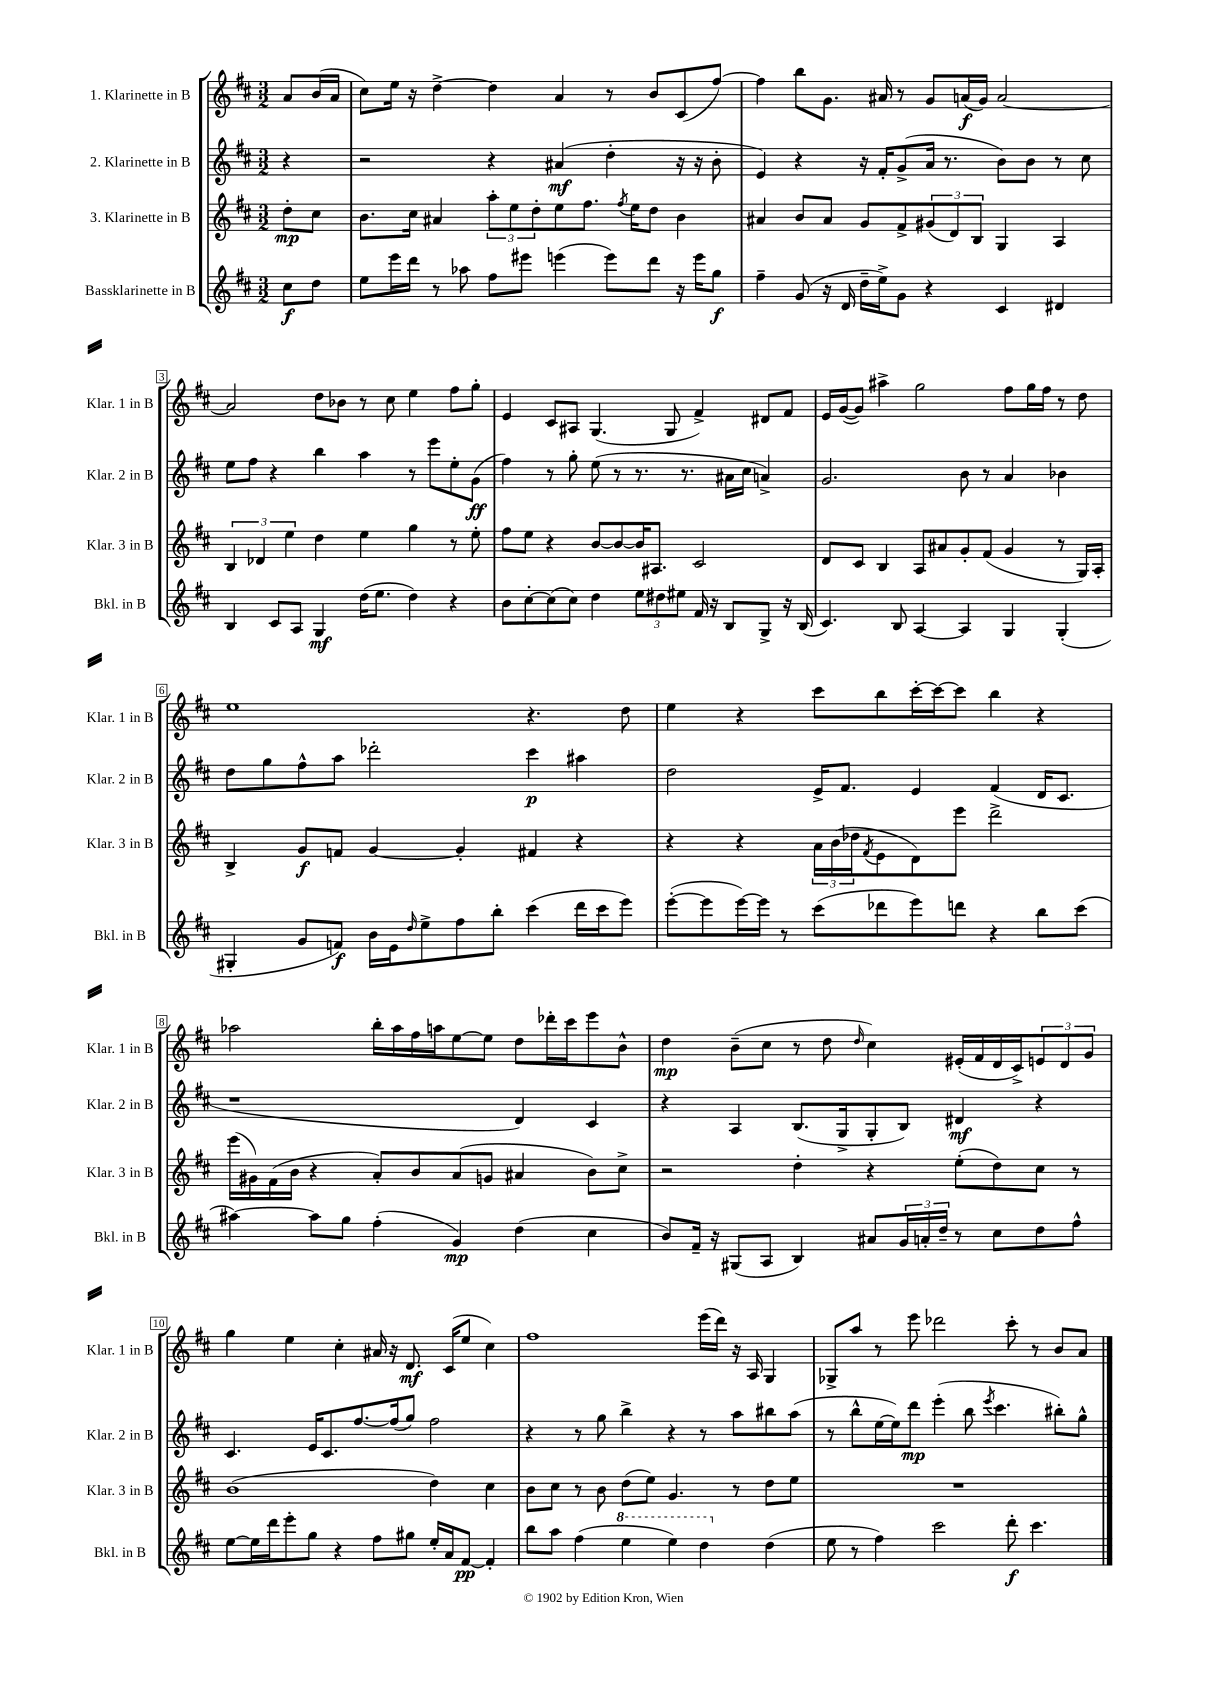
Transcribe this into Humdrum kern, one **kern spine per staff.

**kern	**kern	**kern	**kern
*staff4	*staff3	*staff2	*staff1
*clefG2	*clefG2	*clefG2	*clefG2
*k[f#c#]	*k[f#c#]	*k[f#c#]	*k[f#c#]
*M3/2	*M3/2	*M3/2	*M3/2
8cc#	8dd'	4r	8a
8dd	8cc#	.	(16b
.	.	.	16a
=	=	=	=
8ee	8.b	2r	8cc#)
16eee	.	.	16ee
16ddd	16cc#	.	16r
8r	4a#	.	[4dd^
8aa-	.	.	.
8ff#	12aa'	4r	4dd]
.	12ee	.	.
8eee#	.	.	.
.	12dd'	.	.
(4eee	8ee	(4a#	4a
.	8.ff#	.	.
8eee)	.	4dd'	8r
.	8qff#	.	.
.	16ee	.	.
8ddd	8dd	.	8b
16r	4b	16r	(8c#
16eee	.	16r	.
8gg	.	8b'	[8ff#)
=	=	=	=
4ff#~	4a#	4e)	4ff#]
(8g	8b	4r	8bb
16r	8a#	.	8.g
16d	.	.	.
16dd~	8g	16r	.
16ee^)	.	16f#'	16a#
8g	8f#^	(8g^	8r
4r	(12g#	16a	8g
.	.	8.r	.
.	12d)	.	.
.	.	.	(16a
.	12B	.	.
.	.	.	16g)
4c#	4G	8b)	[2a
.	.	8b	.
4d#	4A	8r	.
.	.	8cc#	.
=	=	=	=
4B	6B	8ee	2a]
.	.	8ff#	.
.	6d-	.	.
8c#	.	4r	.
.	6ee	.	.
8A	.	.	.
4G	4dd	4bb	8dd
.	.	.	8b-
(16dd	4ee	4aa	8r
8.ee	.	.	.
.	.	.	8cc#
4dd)	4gg	8r	4ee
.	.	8eee	.
4r	8r	8ee'	8ff#
.	8ee'	(8g	8gg'
=	=	=	=
8b	8ff#	4ff#)	4e
[8cc#'	8ee	.	.
(8cc#]	4r	8r	8c#
8cc#)	.	8gg'	8A#
4dd	[8b	(8ee	(4.G
.	8b_	8r	.
12ee	16b]	8.r	.
.	8.A#	.	.
12dd#	.	.	.
.	.	.	8G
12ee#	.	.	.
.	.	8.r	.
16f#	2c#	.	4f#^)
16r	.	.	.
8B	.	16a#	.
.	.	16cc#	.
8G^	.	4a^)	8d#
16r	.	.	8f#
(16B	.	.	.
=	=	=	=
4.c#)	8d	2.g	16e
.	.	.	([16g
.	8c#	.	8g])
.	4B	.	4aa#^
8B	.	.	.
[4A	8A	.	2gg
.	8a#	.	.
4A]	8g'	8b	.
.	(8f#	8r	.
4G	4g	4a	8ff#
.	.	.	16gg
.	.	.	16ff#
(4G'	8r	4b-	8r
.	16G)	.	8dd
.	16A'	.	.
=	=	=	=
4G#'	4B^	8dd	1ee
.	.	8gg	.
8g	8g	8ff#^^	.
8f)	8f	8aa	.
16b	[4g	2ddd-'	.
16e	.	.	.
16qqdd	.	.	.
8ee^	.	.	.
8ff#	4g']	.	.
8bb'	.	.	.
(4ccc#	4f#	4ccc#	4.r
16ddd	4r	4aa#	.
16ccc#	.	.	.
8eee)	.	.	8dd
=	=	=	=
([8eee'	4r	2dd	4ee
8eee]	.	.	.
[16eee)	4r	.	4r
16eee]	.	.	.
8r	.	.	.
(8ccc#	24a	16e^	8ccc#
.	(24b	.	.
.	.	8.f#	.
.	24dd-	.	.
.	8qf#	.	.
8ddd-	8e	.	8bb
8eee)	8d)	4e	[16ccc#'
.	.	.	16ccc#_
8ddd	8eee	.	8ccc#]
4r	2ddd^	(4f#	4bb
8bb	.	16d	4r
.	.	8.c#	.
(8ccc#	.	.	.
=	=	=	=
[4aa#)	(16eee	1r	2aa-
.	16g#)	.	.
.	(16f#	.	.
.	16b	.	.
8aa#]	4r	.	.
8gg	.	.	.
(4ff#'	8a')	.	16bb'
.	.	.	16aa-
.	8b	.	16ff#
.	.	.	16aa
4g)	(8a	.	[8ee
.	8g	.	8ee]
(4dd	4a#	4d)	8dd
.	.	.	16ddd-'
.	.	.	16ccc#
4cc#	8b)	4c#	8eee
.	8cc#^	.	8b^^
=	=	=	=
8b)	2r	4r	4dd
16f#~	.	.	.
16r	.	.	.
(8G#	.	4A	(8b~
8A	.	.	8cc#
4B)	4dd'	(8.B	8r
.	.	.	8dd
.	.	16G^	.
.	.	.	16qqdd
8a#	4r	8G'	4cc#)
24g	.	8B)	.
24a'	.	.	.
24dd~	.	.	.
8r	(8ee'	4d#	(16e#'
.	.	.	16f#
8cc#	8dd)	.	16d
.	.	.	16c#^)
8dd	8cc#	4r	12e
.	.	.	12d
8ff#^^	8r	.	.
.	.	.	12g
=	=	=	=
[8ee	(1b	4.c#	4gg
16ee]	.	.	.
16ddd	.	.	.
8eee'	.	.	4ee
8gg	.	16e	.
.	.	8.c#	.
4r	.	.	4cc#'
.	.	[8.ff#	.
8ff#	.	.	16a#
.	.	(16ff#]	16r
8gg#	.	8gg)	8.d
16ee'	4dd)	2ff#	.
16a	.	.	(16c#
[8f#	.	.	8ee
4f#']	4cc#	.	4cc#)
=	=	=	=
8bb	8b	4r	1ff#
8aa	8cc#	.	.
(4ff#	8r	8r	.
.	8b	8gg	.
4eee	(8dd	4bb^	.
.	8ee)	.	.
4eee)	4.g	4r	.
4ddd	.	8r	(16eee
.	.	.	16ddd)
.	8r	8aa	16r
.	.	.	16A
(4dd	8dd	8bb#	4G
.	8ee	(8aa	.
=	=	=	=
8ee	1.r	8r	8G-^
8r	.	8bb^^	8aa
4ff#)	.	[16ee	8r
.	.	16ee])	.
.	.	8ddd	8eee
2ccc#	.	(4eee'	2ddd-
.	.	8bb	.
.	.	8qeee	.
.	.	4.ccc#	.
8ddd'	.	.	8ccc#'
4.ccc#	.	.	8r
.	.	8bb#')	8b
.	.	8gg^^	8a
==	==	==	==
*-	*-	*-	*-
